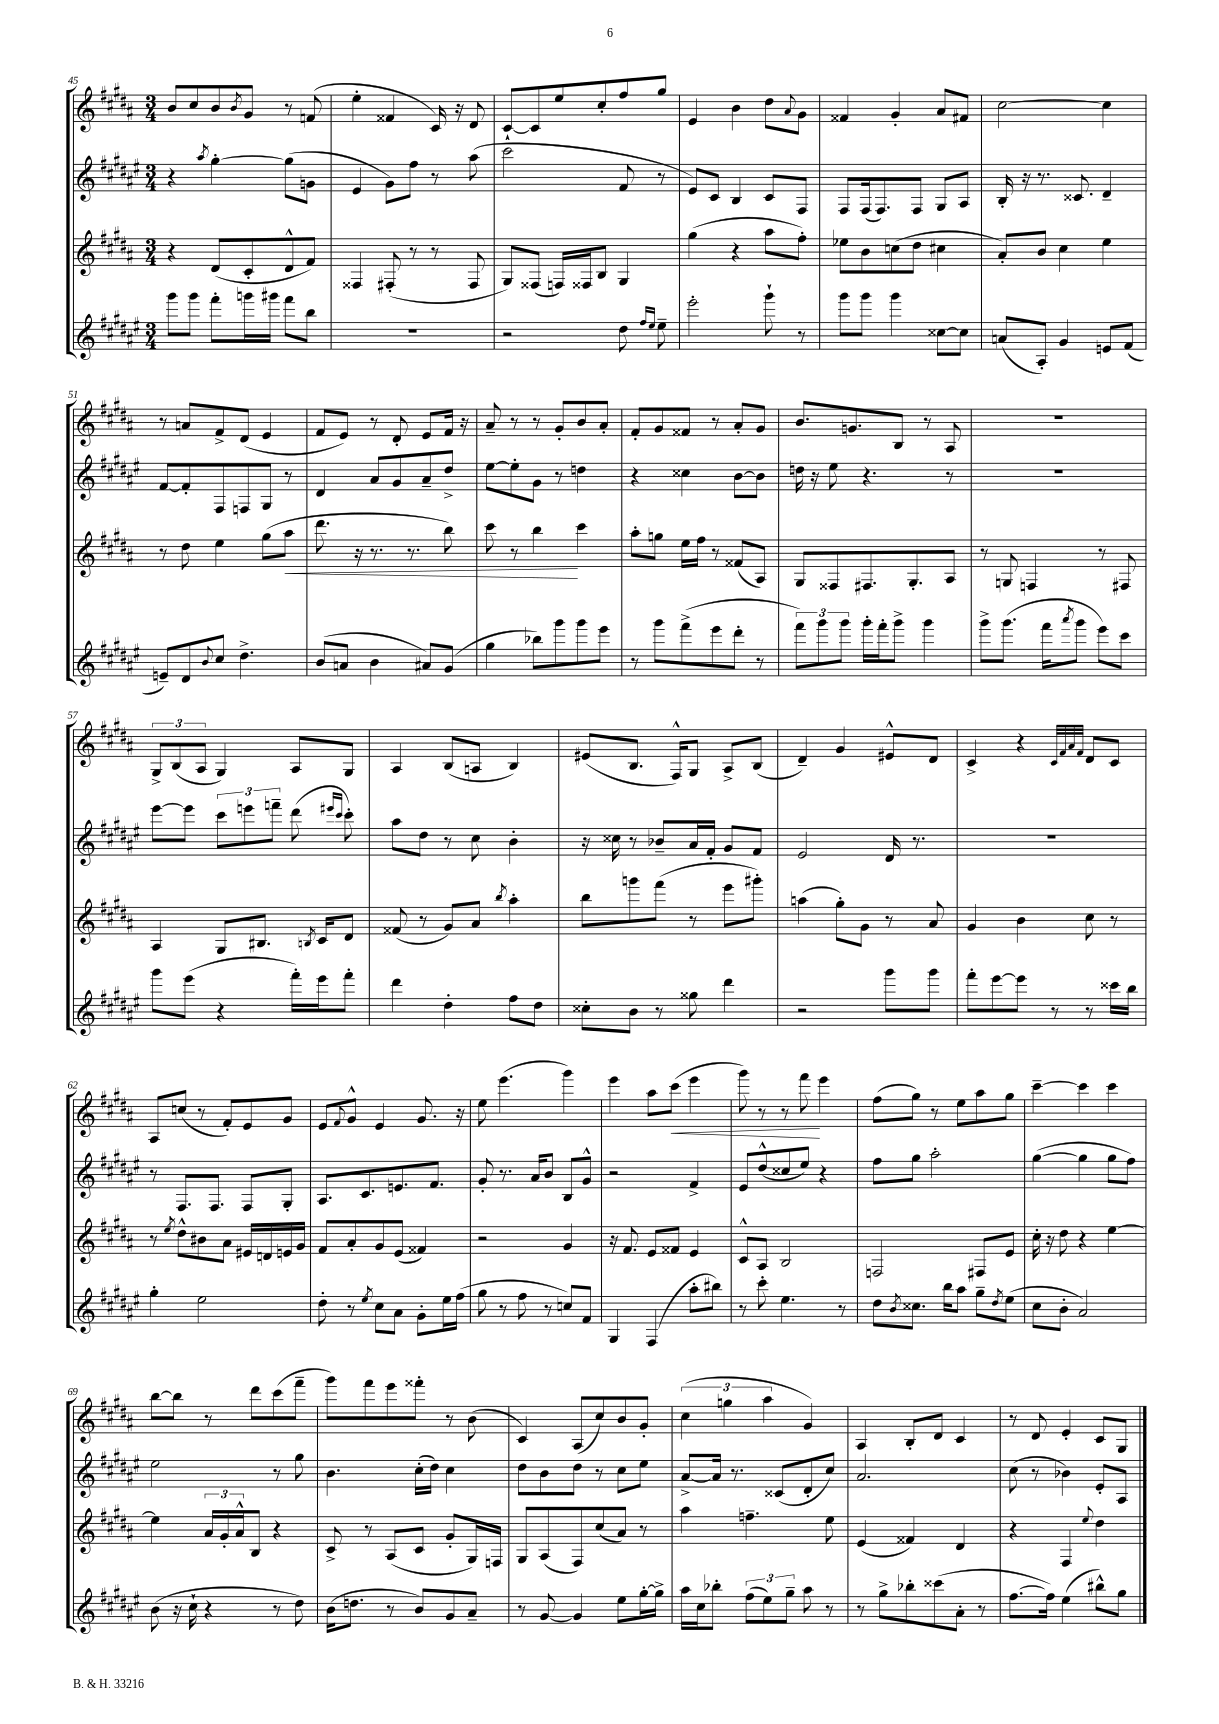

**kern	**kern	**kern	**kern
*staff4	*staff3	*staff2	*staff1
*clefG2	*clefG2	*clefG2	*clefG2
*k[f#c#g#d#a#e#]	*k[f#c#g#d#a#]	*k[f#c#g#d#a#e#]	*k[f#c#g#d#a#]
*M3/4	*M3/4	*M3/4	*M3/4
8ggg#	4r	4r	8b
8ggg#	.	.	8cc#
.	.	8qaa#	.
8fff#'	(8d#	[4gg#'	8b
.	.	.	8qb
16ggg	8c#'	.	8g#
16ggg#	.	.	.
8fff#	8d#^^	(8gg#]	8r
8bb	8f#)	8g	(8f
=	=	=	=
2.r	4F##	4e#	4ee'
.	(8F#'	8g#)	4f##
.	8r	8ff#	.
.	8r	8r	16c#)
.	.	.	16r
.	8F#	(8aa#	8d#
=	=	=	=
2r	8G#)	2ccc#	[8c#`
.	(8F##	.	8c#]
.	16F)	.	8ee
.	16F##	.	.
.	8B	.	8cc#'
8dd#	4G#	8f#	8ff#
16qqff#	.	.	.
16qqee#	.	.	.
8ee#~	.	8r	8gg#
=	=	=	=
2eee#'	(4gg#	8e#)	4e
.	.	8c#	.
.	4r	4B	4b
8ggg#`	8aa#	8c#	8dd#
.	.	.	8qqa#
8r	8ff#')	8F#	8g#
=	=	=	=
8ggg#	8ee-	8F#	4f##
8ggg#	8b	(16F#	.
.	.	8.F#)	.
4ggg#	(8cc	.	4g#'
.	8dd#	8F#	.
[8cc##	4cc#	8G#	8a#
8cc##]	.	8A#	8f#
=	=	=	=
(8a	8a#')	16B'	[2cc#
.	.	16r	.
8A#')	8b	8.r	.
4g#	4cc#	.	.
.	.	8.c##	.
8e	4ee	4d#~	4cc#]
(8f#	.	.	.
=	=	=	=
8e~)	8r	[8f#	8r
8d#	8dd#	8f#']	8a
8qqb	.	.	.
8cc#	4ee	8F#	8f#^
4.dd#^	.	8F	(8d#
.	(8gg#	8G#	4e
.	8aa#	8r	.
=	=	=	=
(8b	8.ddd#	4d#	8f#
8a	.	.	8e)
.	16r	.	.
4b	8.r	8a#	8r
.	.	8g#	8d#'
.	8.r	.	.
8a#)	.	8a#~	8e
(8g#	8bb)	8dd#^	16f#
.	.	.	16r
=	=	=	=
4gg#	8ccc#	[8ee#	8a#~
.	8r	8ee#']	8r
8bb-)	4bb	8g#	8r
8ggg#	.	8r	8g#'
8ggg#	4ccc#	4dd	8b
8eee#	.	.	8a#'
=	=	=	=
8r	8aa#'	4r	8f#'
8ggg#	8gg	.	8g#
(8fff#^	16ee	4cc##	8f##
.	16ff#	.	.
8eee#	8r	.	8r
8ddd#'	(8f##	[8b	8a#'
8r	8A#)	8b]	8g#
=	=	=	=
12fff#)	8G#	16dd	8.b
.	.	16r	.
12ggg#	.	.	.
.	8F##	8ee#	.
12ggg#	.	.	.
.	.	.	8.g
16ggg#'	8.F#	4.r	.
16fff#'	.	.	.
8ggg#^	.	.	8B
.	8.G#'	.	.
4ggg#	.	.	8r
.	8A#	8r	8A#
=	=	=	=
8ggg#^	8r	2.r	2.r
(8.ggg#	8G	.	.
.	4F	.	.
16fff#	.	.	.
8qaaa#	.	.	.
8ggg#	.	.	.
8eee#)	8r	.	.
8ccc#	8F#	.	.
=	=	=	=
8ggg#	4A#	[8eee#	12G#^
.	.	.	(12B
(8eee#	.	8eee#]	.
.	.	.	12A#
4r	8G#	12ccc#	4G#)
.	.	12eee	.
.	8.B#	.	.
.	.	12fff~	.
16fff#')	.	(8ddd#	8A#
.	8qB	.	.
16eee#	16c#	.	.
.	.	16qqeee#	.
.	.	16qqccc#	.
8fff#'	8d#	8ccc#')	8G#
=	=	=	=
4ddd#	(8f##	8aa#	4A#
.	8r	8dd#	.
4dd#'	8g#)	8r	(8B
.	8a#	8cc#	8A
.	8qbb	.	.
8ff#	4aa#'	4b'	4B)
8dd#	.	.	.
=	=	=	=
8cc##'	8bb	16r	(8e#
.	.	16cc##	.
8b	8ggg	8r	8.B
8r	(8fff#	8b-~	.
.	.	.	16F#^^)
8gg##	8r	16a#	8G#
.	.	16f#'	.
4ddd#	8eee	8g#	8A#^
.	8ggg#')	8f#	(8B
=	=	=	=
2r	(4aa	2e#	4d#~)
.	8gg#')	.	4g#
.	8g#	.	.
8ggg#	8r	16d#	8e#^^
.	.	8.r	.
8ggg#	8a#	.	8d#
=	=	=	=
8fff#'	4g#	2.r	4c#^
[8eee#	.	.	.
8eee#]	4b	.	4r
8r	.	.	.
.	.	.	32qqc#
.	.	.	32qqf#
.	.	.	32qqa#
.	.	.	32qqf#
8r	8cc#	.	8d#
16ccc##	8r	.	8c#
16bb	.	.	.
=	=	=	=
4gg#'	8r	8r	8A#
.	8qee	.	.
.	8dd#^^	8.F#	(8cc
2ee#	8b#	.	8r
.	.	8.F#	.
.	8a#	.	8f#')
.	16e#	8F#	8e
.	16d	.	.
.	16e	8G#'	8g#
.	16g#	.	.
=	=	=	=
8dd#'	8f#	8.A#	8e
.	.	.	8qqf#
8r	8a#'	.	8g#^^
.	.	8.c#	.
8qee#	.	.	.
8cc#	8g#	.	4e
8a#	(8e	8.e	.
8g#'	4f##)	.	8.g#
.	.	8.f#	.
16ee#	.	.	.
(16ff#	.	.	16r
=	=	=	=
8gg#	2r	8g#'	8ee
8r	.	8.r	(4.eee
8ff#	.	.	.
.	.	16a#	.
8r	.	8b	.
8cc)	4g#	8B	4ggg#)
8f#	.	8g#^^	.
=	=	=	=
4G#	16r	2r	4eee
.	8.f#	.	.
(4F#	8e	.	8aa#
.	8f##	.	(8ccc#
8aa#'	4e	4f#^	4eee
8bb#)	.	.	.
=	=	=	=
8r	8c#^^	8e#	8ggg#)
8ccc#'	8A#	(8dd#^^	8r
4.ee#	2B	8cc##	8r
.	.	8ee#)	8fff#
.	.	4r	4eee
8r	.	.	.
=	=	=	=
8dd#	2F	8ff#	(8ff#
8qb	.	.	.
8.cc##	.	8gg#	8gg#)
.	.	2aa#'	8r
16bb	.	.	.
8aa#	.	.	8ee
8gg#~	8F#	.	8aa#
8qdd#	.	.	.
(8ee#	8e	.	8gg#
=	=	=	=
8cc#	16cc#'	([4gg#	[4ccc#~
.	16r	.	.
8b'	8dd#	.	.
2a#)	4r	4gg#]	4ccc#]
.	[4ee	8gg#	4ccc#
.	.	8ff#)	.
=	=	=	=
(8b	4ee]	2ee#	[8bb
16r	.	.	8bb]
16cc#`	.	.	.
4r	24a#	.	8r
.	24g#'	.	.
.	24a#^^	.	.
.	8B	.	8ddd#
8r	4r	8r	(8ccc#
8dd#)	.	8gg#	8fff#~
=	=	=	=
(16b	8c#^	4.b	8ggg#)
8.dd	.	.	.
.	8r	.	8fff#
8r	(8A#	.	8eee
8b)	8c#	(16cc#'	8fff##'
.	.	16dd#)	.
8g#	8g#'	4cc#	8r
8a#~	16G#)	.	(8b
.	16F	.	.
=	=	=	=
8r	8G#	8dd#	4c#)
[8g#	(8A#	8b	.
4g#]	8F#)	8dd#	(8A#
.	(8cc#	8r	8cc#)
8ee#	8a#)	8cc#	8b
[16gg#'	8r	8ee#	8g#'
16gg#^]	.	.	.
=	=	=	=
16aa#	4aa#	[8a#^	(6cc#
16cc#	.	.	.
8bb-'	.	16a#]	.
.	.	.	6gg
.	.	8.r	.
(12ff#	4.ff~	.	.
12ee#)	.	.	6aa#
.	.	(8c##	.
12gg#~	.	.	.
8aa#	.	8d#'	4g#)
8r	8ee	8cc#)	.
=	=	=	=
8r	(4e	2.a#	4A#
8gg#^	.	.	.
8bb-'	4f##)	.	8B'
(8ccc##	.	.	8d#
8a#'	4d#	.	4c#
8r	.	.	.
=	=	=	=
[8.ff#	4r	(8cc#	8r
.	.	8r	8d#
16ff#])	.	.	.
(4ee#	4F#	4b-)	4e'
.	8qqee	.	.
8bb#^^)	4dd#	8e#'	8c#
8gg#	.	8A#	8G#
==	==	==	==
*-	*-	*-	*-
